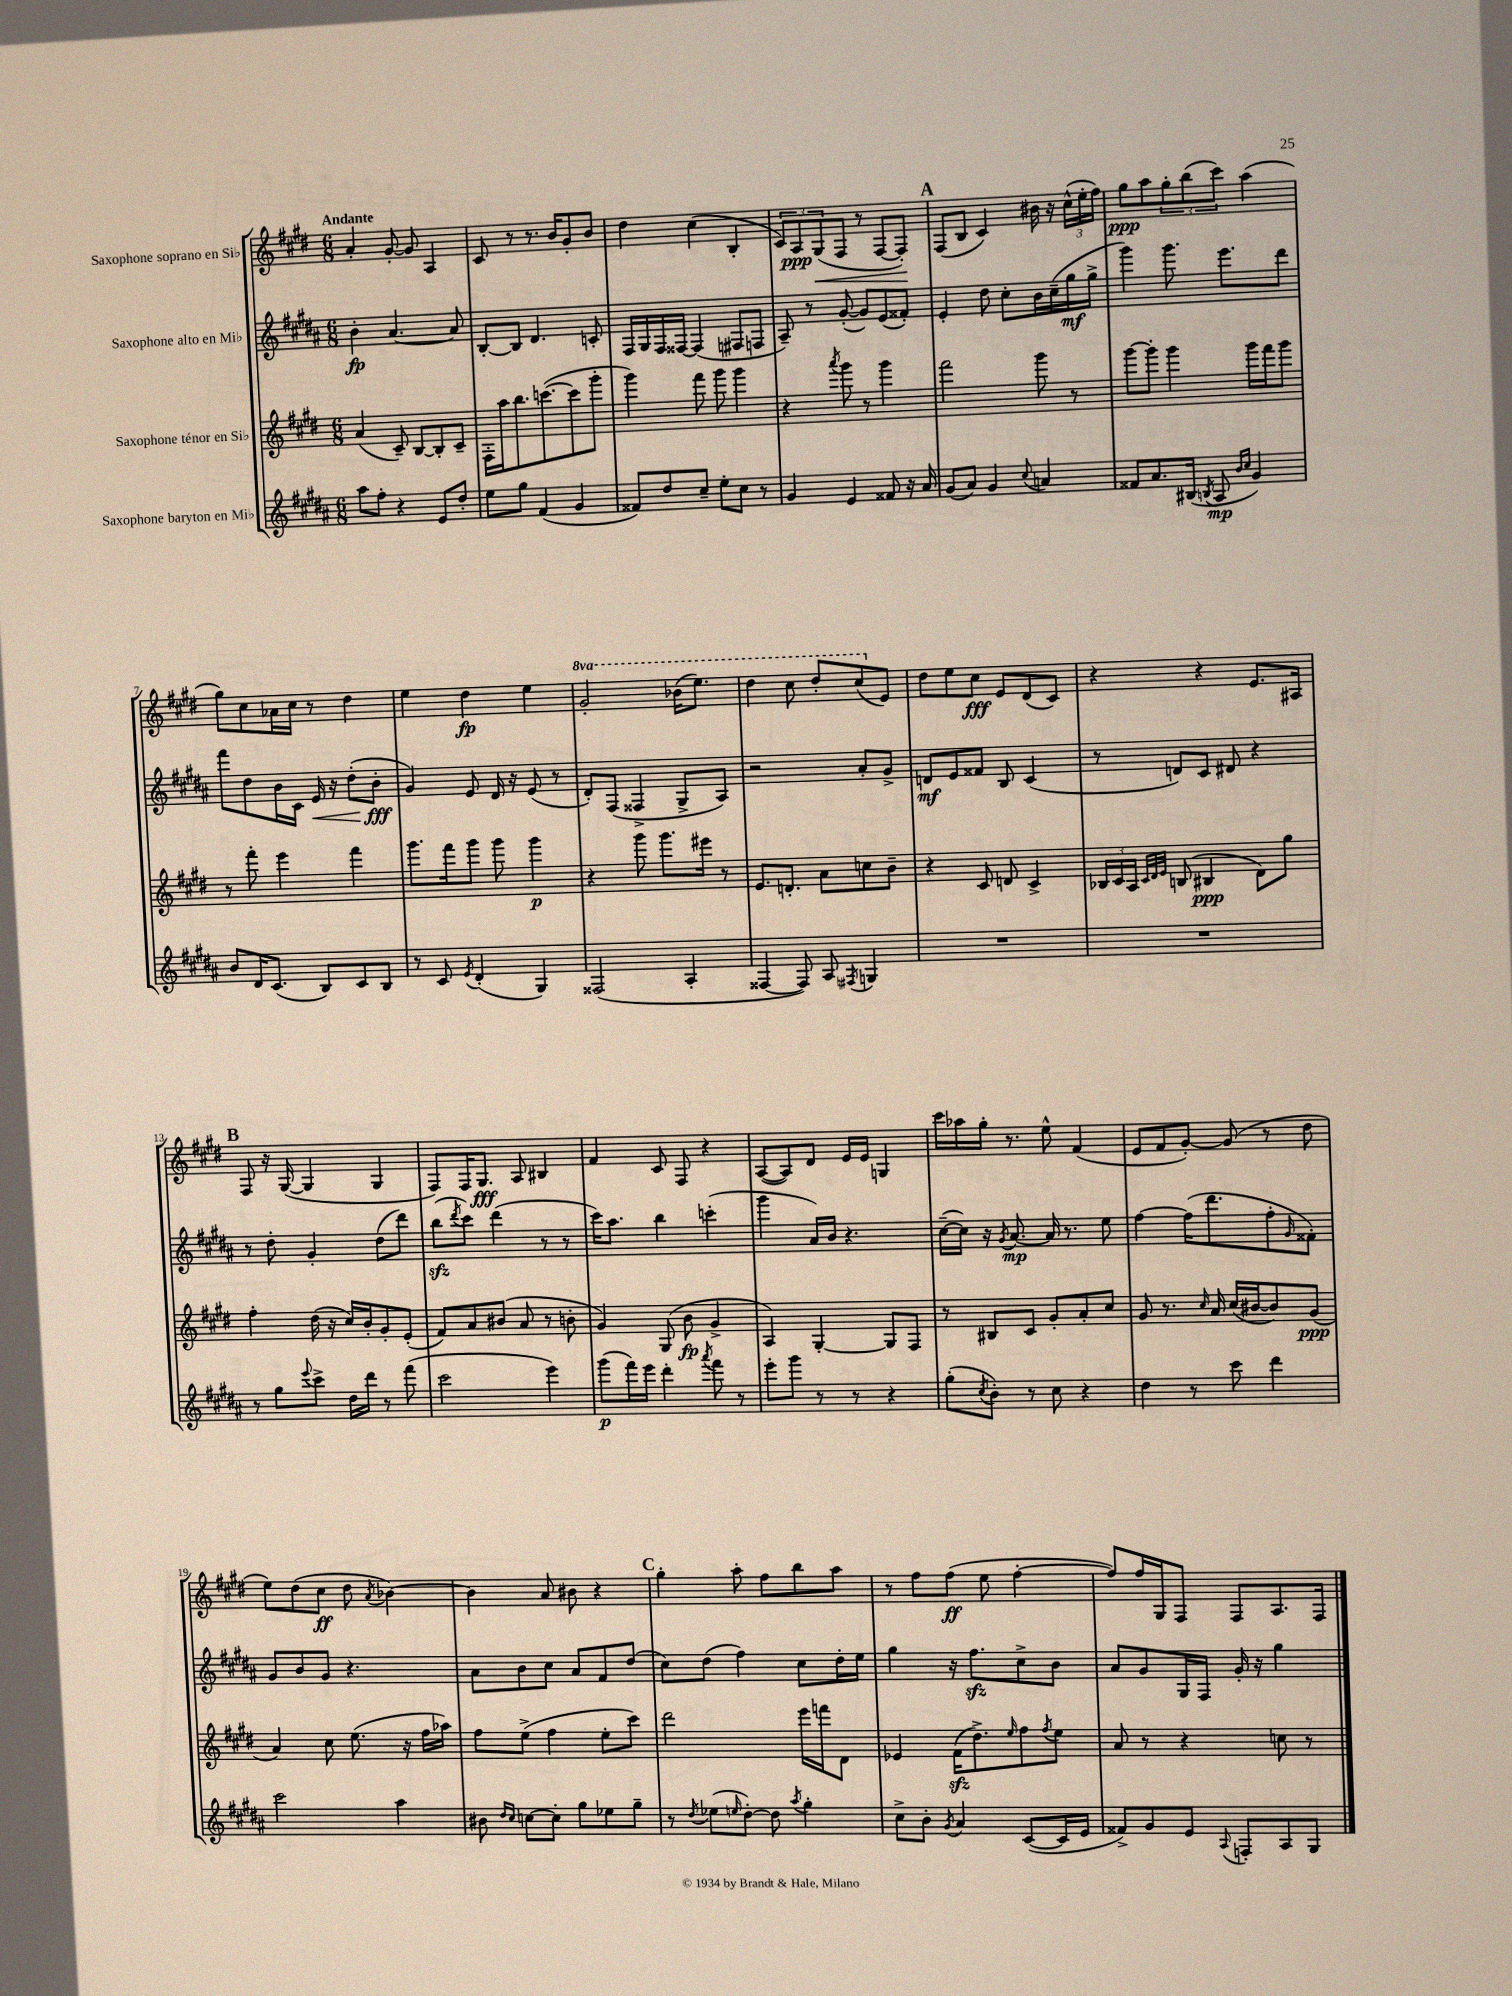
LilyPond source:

<<
\new StaffGroup <<
\new Staff = "s0" \with { instrumentName = "Saxophone soprano en Sib" } {
    \clef treble \key e \major \numericTimeSignature \time 6/8 \set Staff.ottavationMarkups = #ottavation-simple-ordinals \tempo "Andante"
    a'4-. gis'8~-. gis'8 a4 |
    cis'8 r8 r8. b'16 gis'8-. b'8 |
    dis''4 cis''4( b4-. |
    \tuplet 3/2 { cis'8) a8\ppp gis8\<( } fis8 r8 fis8~ fis8-.\!) |
    \mark \markup { \bold "A" } fis8( b8 cis'4) bis'16 r16 \tuplet 3/2 { cis''16-^( e''16-. fis''16) } |
    gis''8\ppp a''8 \tuplet 3/2 { gis''8-. b''8( cis'''8) } a''4( |
    gis''8) cis''8 aes'16 cis''16 r8 dis''4 |
    e''4 dis''4\fp e''4 |
    \ottava #1 gis''2-. bes''16( e'''8.) |
    dis'''4 cis'''8 dis'''8-. cis'''8( \ottava #0 e'8) |
    dis''8 e''8 cis''8\fff e'8 dis'8( cis'8) |
    r4 r4 e'8. ais16 |
    \mark \markup { \bold "B" } fis8 r16 gis16~( gis4 gis4 |
    fis8) fis16 gis8.\fff a8 bis4 |
    fis'4 cis'8 fis8 r4 |
    a8~( a8) dis'8 e'16 e'16 g4 |
    cis'''16 aes''16 gis''16-. r8. e''8-^ fis'4( |
    e'8 fis'8 gis'8~-.) gis'8( r8 dis''8 |
    e''8) dis''8( cis''8\ff dis''8 \acciaccatura { a'8 } bes'4~) |
    bes'4 a'8 bis'8 r4 |
    \mark \markup { \bold "C" } gis''4-. a''8-. fis''8 b''8 a''8 |
    r8 fis''8 fis''8\ff( e''8 fis''4~-. |
    fis''8) fis''16 gis16 fis8 fis8 a8. fis16 \bar "|." |
}
\new Staff = "s1" \with { instrumentName = "Saxophone alto en Mib" } {
    \clef treble \key b \major \numericTimeSignature \time 6/8
    b'4-.\fp ais'4.~ ais'8 |
    b8~-. b8 dis'4. c'8-. |
    fis16 gis16 fis16 fisis16~ fisis4( fis8 f8 |
    ais8--) r8 gis'8~-.( gis'8) e'8( fisis'8-.) |
    \mark \markup { \bold "A" } e'4-. dis''8 cis''8-. b'16 cis''16--( gis''16\mf gis''16-> |
    gis'''4) gis'''8. e'''8. dis'''8 |
    fis'''8 dis''8 b'16 cis'16 e'16\< r16 dis''8-.( b'8-.\fff\! |
    gis'4) e'8 dis'16 r16 e'8( r8 |
    dis'8-.) fis8( fisis4-> gis8-> ais8) |
    r2 ais'8-. gis'8-> |
    d'8\mf e'8 fisis'8 b8 cis'4( |
    r8 d'8) cis'8 dis'8 r4 |
    \mark \markup { \bold "B" } r8 dis''8-. gis'4-. dis''8( dis'''8) |
    b''8\sfz( \acciaccatura { dis'''8 } cis'''8) dis'''4( r8 r8 |
    cis'''16) ais''8. b''4 c'''4-.( |
    gis'''4 ais'16) b'16 r4. |
    cis''16~--( cis''16) r16 \acciaccatura { gis'8 } ais'8.~\mp ais'16 r8. e''8 |
    fis''4~ fis''16( dis'''8. fis''8-. \grace { gis'16 } fisis'8-.) |
    gis'8 b'8 gis'8 r4. |
    ais'8 b'8 cis''8 ais'8 fis'8 dis''8( |
    \mark \markup { \bold "C" } cis''8) dis''8( fis''4) cis''8 dis''16-. e''16 |
    gis''4 r16 fis''8.\sfz cis''8-> b'8 |
    ais'8 gis'8 gis16 fis16 gis'16-. r16 gis''4 \bar "|." |
}
\new Staff = "s2" \with { instrumentName = "Saxophone ténor en Sib" } {
    \clef treble \key e \major \numericTimeSignature \time 6/8
    a'4( cis'8--) b8~ b8-. cis'8-- |
    fis16-. a''16 b''8. c'''8.~( c'''8 gis'''8-. |
    gis'''4) fis'''8 gis'''8 gis'''4 |
    r4 \acciaccatura { a'''8 } gis'''8 r8 gis'''4 |
    \mark \markup { \bold "A" } fis'''2 gis'''8 r8 |
    gis'''8~ gis'''8-. gis'''4 gis'''16 fis'''16 gis'''8 |
    r8 fis'''8-. e'''4 fis'''4 |
    gis'''8. fis'''16 gis'''8 gis'''8 gis'''4\p |
    r4 gis'''8 gis'''8. eis'''16 r8 |
    e'8. d'8.-. a'8 c''8 b'8-- |
    r4 cis'8 d'8 cis'4-> |
    \tuplet 3/2 { bes16 cis'16 a16 } \grace { cis'32 dis'32 e'32 } b8( bis4\ppp dis'8) gis''8 |
    \mark \markup { \bold "B" } fis''4-. dis''16( r16 cis''16) b'16-. gis'8-. e'8-.( |
    fis'8) a'8 bis'8( a'8 r8 b'8-. |
    gis'4) gis8( b'8\fp gis'4-> |
    a4) gis4~-. gis8 fis8 |
    r8 bis8 cis'8 gis'8-. a'8-. cis''8 |
    gis'8 r8. \grace { cis''16 } a'16 cis''16( bis'16~ bis'8) gis'8\ppp( |
    a'4) cis''8 e''8.( r16 fis''16 aes''16) |
    fis''8 e''8->( fis''4 e''8-. cis'''8) |
    \mark \markup { \bold "C" } dis'''2 e'''16 f'''16 dis'8 |
    ees'4 fis'16\sfz( dis''8.->) \grace { e''16 } fis''8 \acciaccatura { fis''8 } e''8 |
    a'8 r8 r4 c''8 r8 \bar "|." |
}
\new Staff = "s3" \with { instrumentName = "Saxophone baryton en Mib" } {
    \clef treble \key b \major \numericTimeSignature \time 6/8
    ais''8 fis''8-. r4 e'8 dis''8-. |
    e''8 gis''8 fis'4( gis'4 |
    fisis'8) dis''8 cis''8-- e''8-. cis''8 r8 |
    gis'4 e'4 fisis'8 r16 ais'16 |
    \mark \markup { \bold "A" } gis'8( ais'8) gis'4 \appoggiatura { cis''8 } a'4 |
    fisis'8 ais'8. bis16( \acciaccatura { b8 } ais8\mp \grace { b'16 cis''16 } gis'4) |
    b'8 dis'16 cis'8.( b8) cis'8 b8 |
    r8 cis'8 \acciaccatura { e'8 } dis'4-.( gis4) |
    fisis2( ais4-. |
    fisis4~ fisis8) ais8 \acciaccatura { fis8 } g4 |
    R2. |
    R2. |
    \mark \markup { \bold "B" } r8 gis''8 \appoggiatura { e'''8 } cis'''8-> dis''16 dis'''16 r8 fis'''8( |
    cis'''2 e'''4) |
    gis'''8\p( fis'''16) e'''16 dis'''4-. \acciaccatura { ais'''8 } fis'''8 r8 |
    e'''8-. gis'''8 r8 r8 r4 |
    gis''8-.( \acciaccatura { cis''8 } b'8-.) r8 cis''8 r4 |
    dis''4 r8 cis'''8 dis'''4 |
    cis'''2 ais''4 |
    bis'8 \grace { dis''16 cis''16 } c''8~ c''8-. gis''8 ees''8 gis''8-- |
    \mark \markup { \bold "C" } r8 \acciaccatura { dis''8 } ees''8( \grace { e''16 } dis''8~-.) dis''8 \acciaccatura { ais''8 } gis''4-. |
    cis''8-> b'8-. \acciaccatura { gis'8 } ais'4 cis'8~( cis'16 e'16 |
    fisis'8->) gis'8 e'8 \appoggiatura { ais8 } f8-. ais8 gis8 \bar "|." |
}
>>
>>
